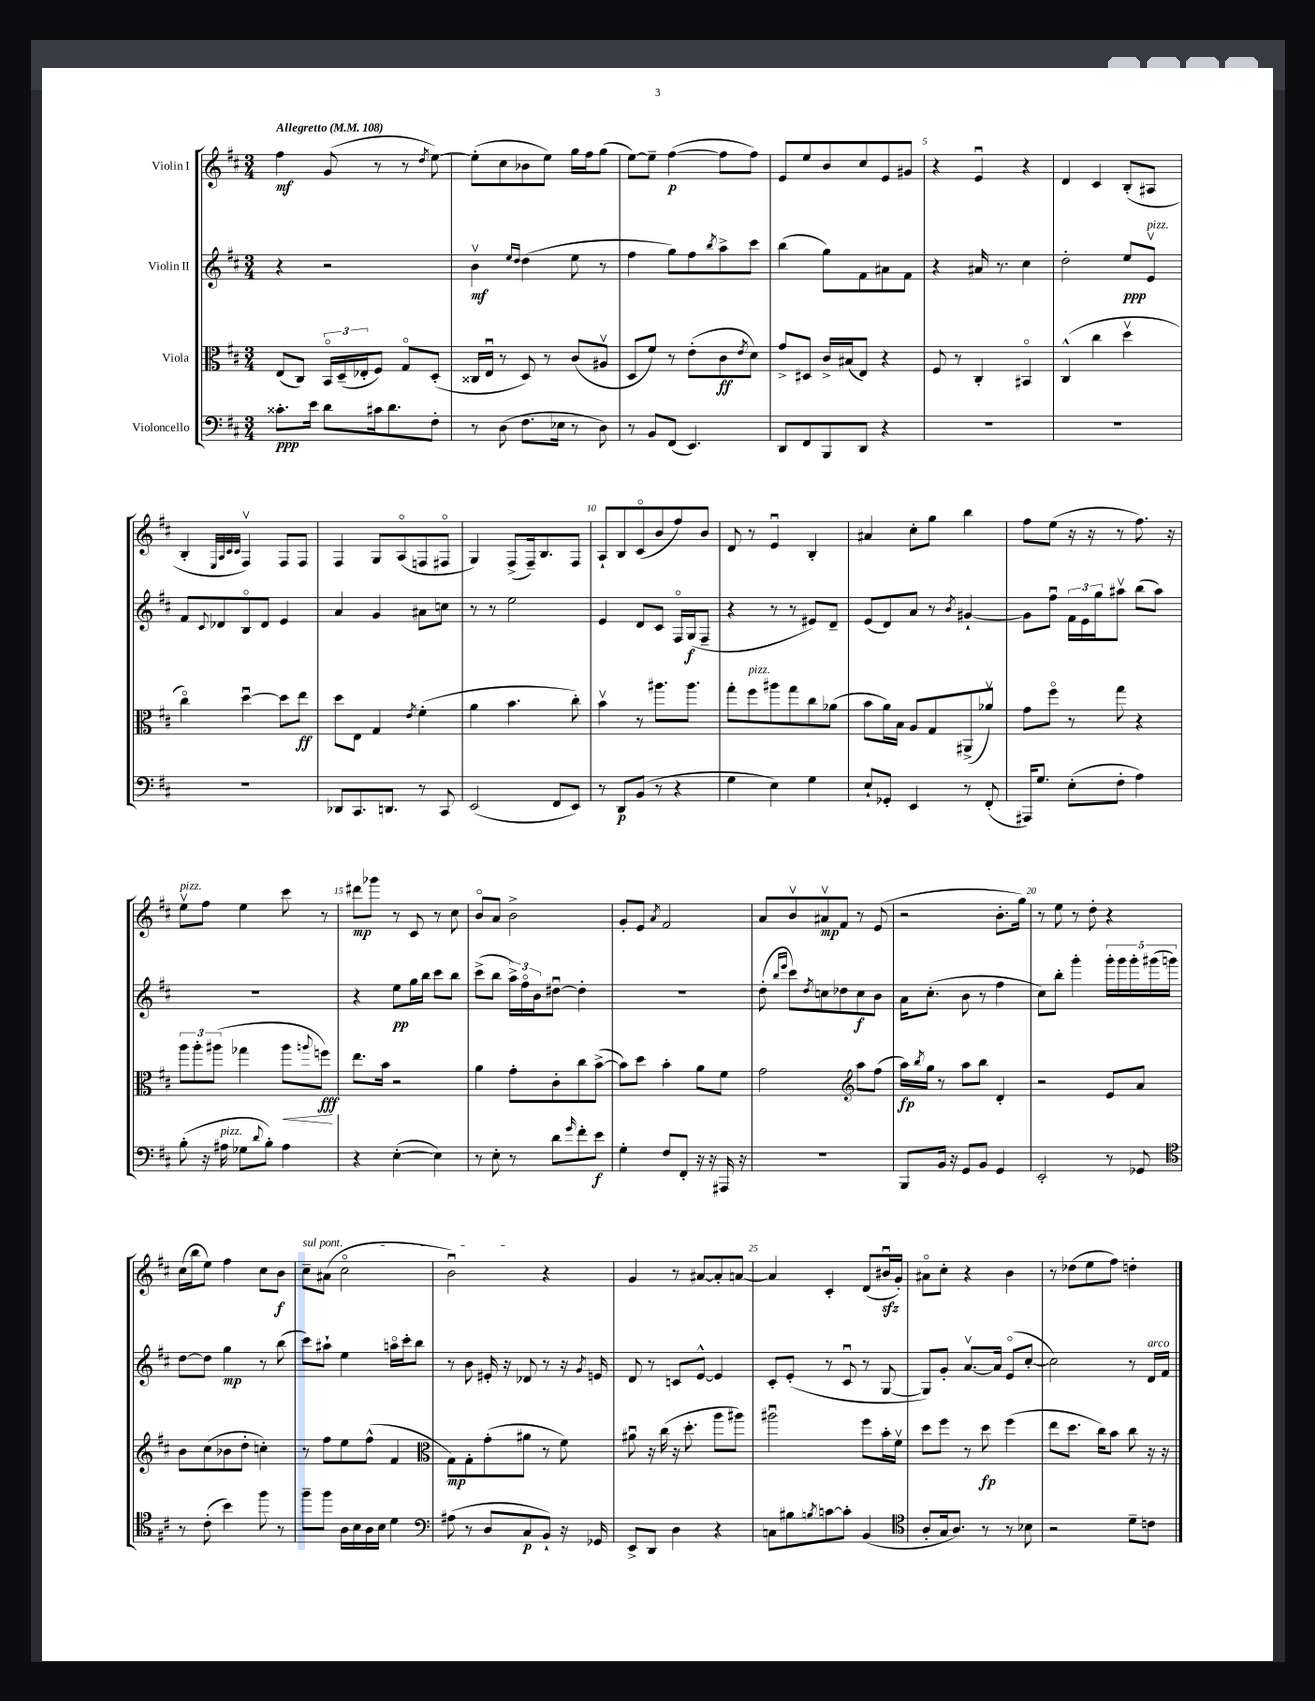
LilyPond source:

<<
\new StaffGroup <<
\new Staff = "s0" \with { instrumentName = "Violin I" } {
    \clef treble \key d \major \numericTimeSignature \time 3/4 \tempo "Allegretto" 4 = 108
    fis''4\mf g'8( r8 r8 \acciaccatura { d''8 } e''8~) |
    e''8-.( cis''8 bes'8 e''8) g''16 fis''16 g''8( |
    e''8~) e''8-- fis''4~\p( fis''8 fis''8) |
    e'8 e''8 b'8 cis''8 e'8 gis'8 |
    r4 e'4\downbow r4 |
    d'4 cis'4 b8-.( ais8 |
    b4-. \grace { e32 a32 cis'32 cis'32 } fis4\upbow) fis8 fis8 |
    fis4 g8 a8\flageolet( f8 fis8\flageolet |
    g4) fis8->( fis16--) b8. fis8 |
    a8-! b8 cis'8\flageolet( b'8 fis''8) b'8 |
    d'8 r8 e'4\downbow b4-. |
    ais'4 cis''8-. g''8 b''4 |
    fis''8 e''8( r16 r16 r8 fis''8.) r16 |
    e''8\upbow^\markup { \italic "pizz." } fis''8 e''4 cis'''8 r8 |
    dis'''8\mp ges'''8 r8 cis'8 r8 cis''8 |
    b'8\flageolet a'8 b'2-> |
    g'8-. e'8 \acciaccatura { a'8 } fis'2 |
    a'8 b'8\upbow ais'8\upbow\mp fis'8 r8 e'8( |
    r2 b'8.-. g''16) |
    r8 e''8 r8 d''8-. r4 |
    cis''16( b''16 e''8) fis''4 cis''8 b'8\f |
    \once \override TextSpanner.bound-details.left.text = \markup { \italic "sul pont." } cis''8--\startTextSpan ais'8( cis''2\flageolet |
    b'2\downbow\stopTextSpan) r4 |
    g'4 r8 ais'8~ ais'8-. a'8~ |
    a'4 cis'4-. d'8( bis'16\downbow\sfz g'16-.) |
    ais'8\flageolet cis''8-. r4 b'4 |
    r8 des''8( e''8 fis''8) d''4-. \bar "|." |
}
\new Staff = "s1" \with { instrumentName = "Violin II" } {
    \clef treble \key d \major \numericTimeSignature \time 3/4
    r4 r2 |
    b'4\upbow\mf \grace { e''16 d''16 } d''4( e''8 r8 |
    fis''4 g''8) fis''8 \acciaccatura { b''8 } a''8-> cis'''8 |
    b''4( g''8) fis'8 ais'8 fis'8 |
    r4 ais'16 r8. cis''4 |
    d''2-. e''8\ppp e'8\upbow^\markup { \italic "pizz." } |
    fis'8 \appoggiatura { cis'8 } des'8 b8\flageolet des'8 e'4 |
    a'4 g'4 ais'8 c''8 |
    r8 r8 e''2 |
    e'4 d'8 cis'8 fis16\flageolet g16\f( fis8-- |
    r4 r8 r8 eis'8) d'8-- |
    e'8( d'8) a'8 r8 \acciaccatura { b'8 } gis'4~-! |
    gis'8 fis''8\downbow \tuplet 3/2 { fis'16 e'16 g''16 } ais''8\upbow b''8( ais''8) |
    R2. |
    r4 e''8\pp g''16 b''16 cis'''8 b''8 |
    cis'''8->( b''8 \tuplet 3/2 { a''16->) fis''16\flageolet b'16 } dis''8~\downbow dis''4-. |
    R2. |
    d''8-.( \grace { b''16 e'''16 } cis'''8) \acciaccatura { d''8 } c''8 des''8 c''8\f b'8 |
    a'16 cis''8.-.( b'8 r8 fis''4 |
    cis''8) b''8-. g'''4-. \tuplet 5/4 { g'''16-. g'''16 g'''16-. gis'''16( g'''16) } |
    d''8~ d''8 g''4\mp r8 b''8( |
    cis'''8) ais''8-! e''4 a''16\flageolet cis'''16-. b''8 |
    r8 b'8 eis'16-. r16 des'8 r8 r16 \acciaccatura { g'8 } e'16 |
    d'8 r8 c'8 e'8~-^ e'4 |
    cis'8-. e'8-.( r8 cis'8\downbow r8 g8~ |
    g8) g'8-. a'8.~\upbow a'16 e'8\flageolet( cis''8~-. |
    cis''2) r8 d'16^\markup { \italic "arco" } fis'16 \bar "|." |
}
\new Staff = "s2" \with { instrumentName = "Viola" } {
    \clef alto \key d \major \numericTimeSignature \time 3/4
    e8( cis8) \tuplet 3/2 { b,16\flageolet d16--( ees16-. } fis8) g8\flageolet d8-.( |
    cisis16 e16\downbow r8 d8) r8 cis'8( ais8\upbow |
    d8 fis'8) r8 e'8-.( cis'8\ff \acciaccatura { e'8 } d'8) |
    g'8-> dis8 cis'16-> bis16( e8) r4 |
    fis8 r8 cis4-. bis,4\flageolet |
    cis4-^( cis''4 d''4\upbow |
    cis''4\flageolet) d''4~\downbow d''8 e''8\ff |
    d''8 e8 g4 \acciaccatura { e'8 } fis'4-.( |
    a'4 b'4. cis''8-.) |
    b'4\upbow r8 ais''8. ais''8. |
    g''8-. fis''8^\markup { \italic "pizz." } ais''8 g''8 cis''8 aes'8( |
    b'8 a'16) b16 a8 g8 ais,8->( aes'8\upbow) |
    g'8 fis''8\flageolet r8 g''8 r4 |
    \tuplet 3/2 { a''8 a''8-. ais''8( } ges''4 ais''8\< \appoggiatura { a''8 } f''8\fff\!) |
    e''8. b'16 r2 |
    a'4 g'8-. cis'8-. cis''8 b'8~->( |
    b'8) d''8 b'4-. a'8 fis'8 |
    g'2 \clef treble a''8 fis''8( |
    a''16\fp) \acciaccatura { b''8 } g''16 r8 a''8 b''8 d'4-. |
    r2 e'8 a'8 |
    b'8 cis''8( bes'8 d''8-. c''4-.) |
    r8 fis''8 e''8 fis''8-^( fis'4 |
    \clef alto g8\mp) g8-. g'8-.( ais'8 r8 fis'8) |
    ais'8\downbow r16 cis''16( r16 d''8.-. a''8 ais''8) |
    ais''2\downbow fis''8 b'16-. fis'16\upbow |
    d''8 fis''8 r8 d''8\fp fis''4( |
    e''8 d''8. cis''16) b'8 cis''8 r16 r16 \bar "|." |
}
\new Staff = "s3" \with { instrumentName = "Violoncello" } {
    \clef bass \key d \major \numericTimeSignature \time 3/4
    cisis'8.-.\ppp e'16 d'8 cis'16 d'8. fis8-. |
    r8 d8( fis8. ees16 r8 d8) |
    r8 b,8 fis,8( e,4.) |
    d,8 fis,8 b,,8 d,8 r4 |
    R2. |
    R2. |
    R2. |
    des,8 cis,8. d,8. r8 cis,8 |
    e,2( fis,8 e,8) |
    r8 d,8\p b,8( r8 r4 |
    g4 e4) g4 |
    e8-! ges,8-. e,4 r8 fis,8-.( |
    ais,,16) g8. e8-.( fis8-. a4) |
    b8-.( r16 ais16^\markup { \italic "pizz." } ges8 \appoggiatura { d'8 } b8-.) ais4 |
    r4 e4~-.( e4) |
    r8 e8-. r8 d'8 \grace { g'16 } fis'8-. e'8\f |
    g4-. fis8 fis,8-. r16 r16 ais,,16 r16 |
    R2. |
    b,,8 b,16 r16 g,8 b,8 g,4 |
    e,2-. r8 ges,8 |
    \clef tenor r8 cis'8-.( b'4) fis''8 r8 |
    fis''8-- fis''8 a16 b16 a16 b16 d'4 |
    \clef bass ais8( r8 d8 cis8\p b,8-!) r16 ges,16 |
    e,8-> d,8 d4 r4 |
    c8 bis8 \acciaccatura { b8 } c'8~ c'8-. b,4( |
    \clef tenor a8-. g16 a8.) r8 r8 bes8 |
    r2 d'8-- c'8 \bar "|." |
}
>>
>>
\layout { \context { \Score \override BarNumber.break-visibility = ##(#f #t #t) barNumberVisibility = #(every-nth-bar-number-visible 5) } }
